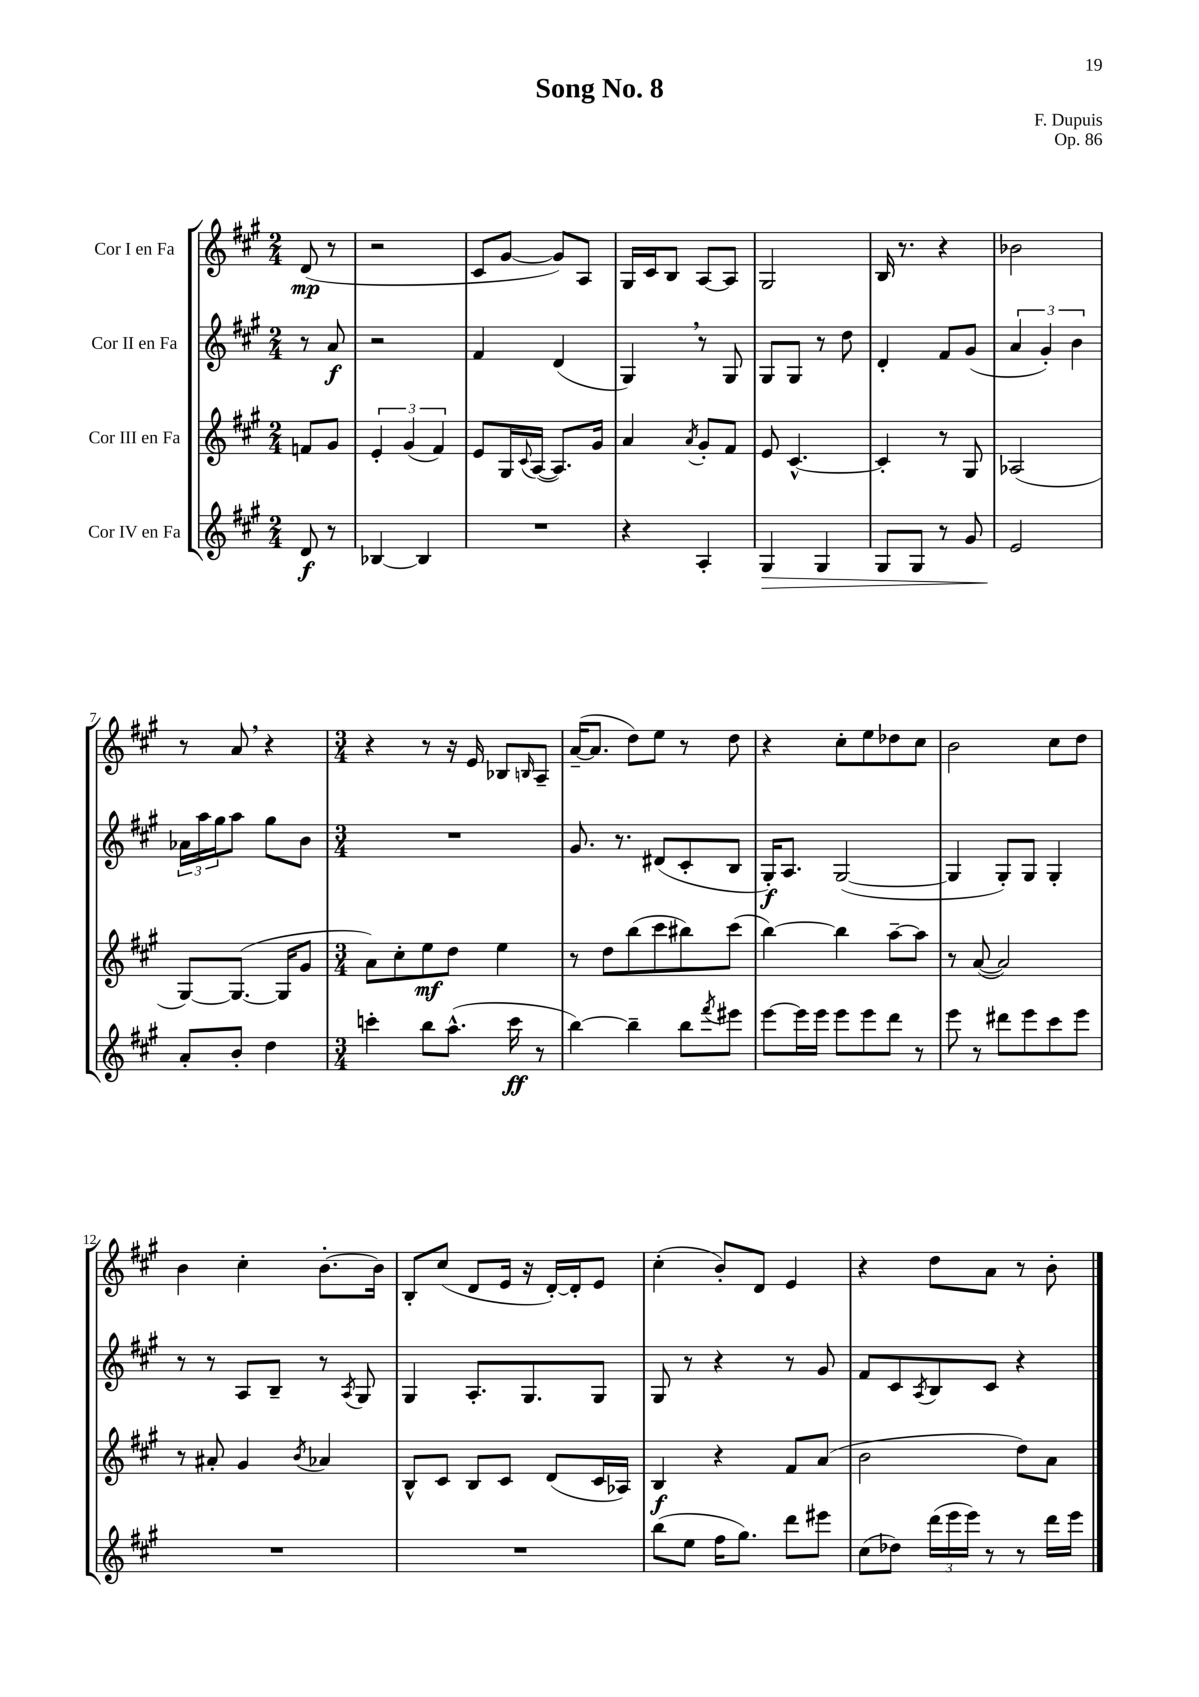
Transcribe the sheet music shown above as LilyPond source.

\header { title = "Song No. 8" composer = "F. Dupuis" opus = "Op. 86" }
<<
\new StaffGroup <<
\new Staff = "s0" \with { instrumentName = "Cor I en Fa" } {
    \clef treble \key a \major \numericTimeSignature \time 2/4 \partial 4
    d'8\mp( r8 |
    r2 |
    cis'8 gis'8~ gis'8) a8 |
    gis16 cis'16 b8 a8~ a8 |
    gis2 |
    b16 r8. r4 |
    bes'2 |
    r8 a'8 \breathe r4 |
    \numericTimeSignature \time 3/4 r4 r8 r16 e'16 bes8 \grace { b16 } a8-- |
    a'16~--( a'8. d''8) e''8 r8 d''8 |
    r4 cis''8-. e''8 des''8 cis''8 |
    b'2 cis''8 d''8 |
    b'4 cis''4-. b'8.~-. b'16 |
    b8-. cis''8( d'8 e'16 r16 d'16~-.) d'16-. e'8 |
    cis''4-.( b'8-.) d'8 e'4 |
    r4 d''8 a'8 r8 b'8-. \bar "|." |
}
\new Staff = "s1" \with { instrumentName = "Cor II en Fa" } {
    \clef treble \key a \major \numericTimeSignature \time 2/4 \partial 4
    r8 a'8\f |
    r2 |
    fis'4 d'4( |
    gis4) \breathe r8 gis8 |
    gis8 gis8 r8 d''8 |
    d'4-. fis'8 gis'8( |
    \tuplet 3/2 { a'4 gis'4-.) b'4 } |
    \tuplet 3/2 { aes'16 a''16 gis''16 } a''8 gis''8 b'8 |
    \numericTimeSignature \time 3/4 R2. |
    gis'8. r8. dis'8( cis'8-. b8 |
    gis16-.\f) a8. gis2~( |
    gis4 gis8-.) gis8 gis4-. |
    r8 r8 a8 b8-- r8 \acciaccatura { a8 } gis8 |
    gis4 a8.-. gis8. gis8 |
    gis8 r8 r4 r8 gis'8 |
    fis'8 cis'8 \acciaccatura { a8 } b8 cis'8 r4 \bar "|." |
}
\new Staff = "s2" \with { instrumentName = "Cor III en Fa" } {
    \clef treble \key a \major \numericTimeSignature \time 2/4 \partial 4
    f'8 gis'8 |
    \tuplet 3/2 { e'4-. gis'4( fis'4) } |
    e'8 gis16 \appoggiatura { cis'8 } a16~( a8.) gis'16 |
    a'4 \acciaccatura { a'8 } gis'8-. fis'8 |
    e'8 cis'4.~-^ |
    cis'4-. r8 gis8 |
    aes2( |
    gis8~) gis8.~( gis16 gis'8 |
    \numericTimeSignature \time 3/4 a'8) cis''8-. e''8\mf d''8 e''4 |
    r8 d''8 b''8( cis'''8 bis''8) cis'''8( |
    b''4~) b''4 a''8~-- a''8 |
    r8 a'8~( a'2) |
    r8 ais'8-. gis'4 \acciaccatura { b'8 } aes'4 |
    b8-^ cis'8 b8 cis'8 d'8( cis'16 aes16) |
    b4\f r4 fis'8 a'8( |
    b'2 d''8) a'8 \bar "|." |
}
\new Staff = "s3" \with { instrumentName = "Cor IV en Fa" } {
    \clef treble \key a \major \numericTimeSignature \time 2/4 \partial 4
    d'8\f r8 |
    bes4~ bes4 |
    R2 |
    r4 a4-. |
    gis4\> gis4 |
    gis8 gis8 r8 gis'8 |
    e'2\! |
    a'8-. b'8-. d''4 |
    \numericTimeSignature \time 3/4 c'''4-. b''8 a''8.-^( c'''16\ff r8 |
    b''4~) b''4-- b''8 \acciaccatura { fis'''8 } eis'''8 |
    e'''8~ e'''16 e'''16 e'''8 e'''8 d'''8 r8 |
    e'''8 r8 dis'''8 e'''8 cis'''8 e'''8 |
    R2. |
    R2. |
    b''8( e''8 fis''16 gis''8.) d'''8 eis'''8 |
    cis''8( des''8) \tuplet 3/2 { d'''16( e'''16 e'''16) } r8 r8 d'''16 e'''16 \bar "|." |
}
>>
>>
